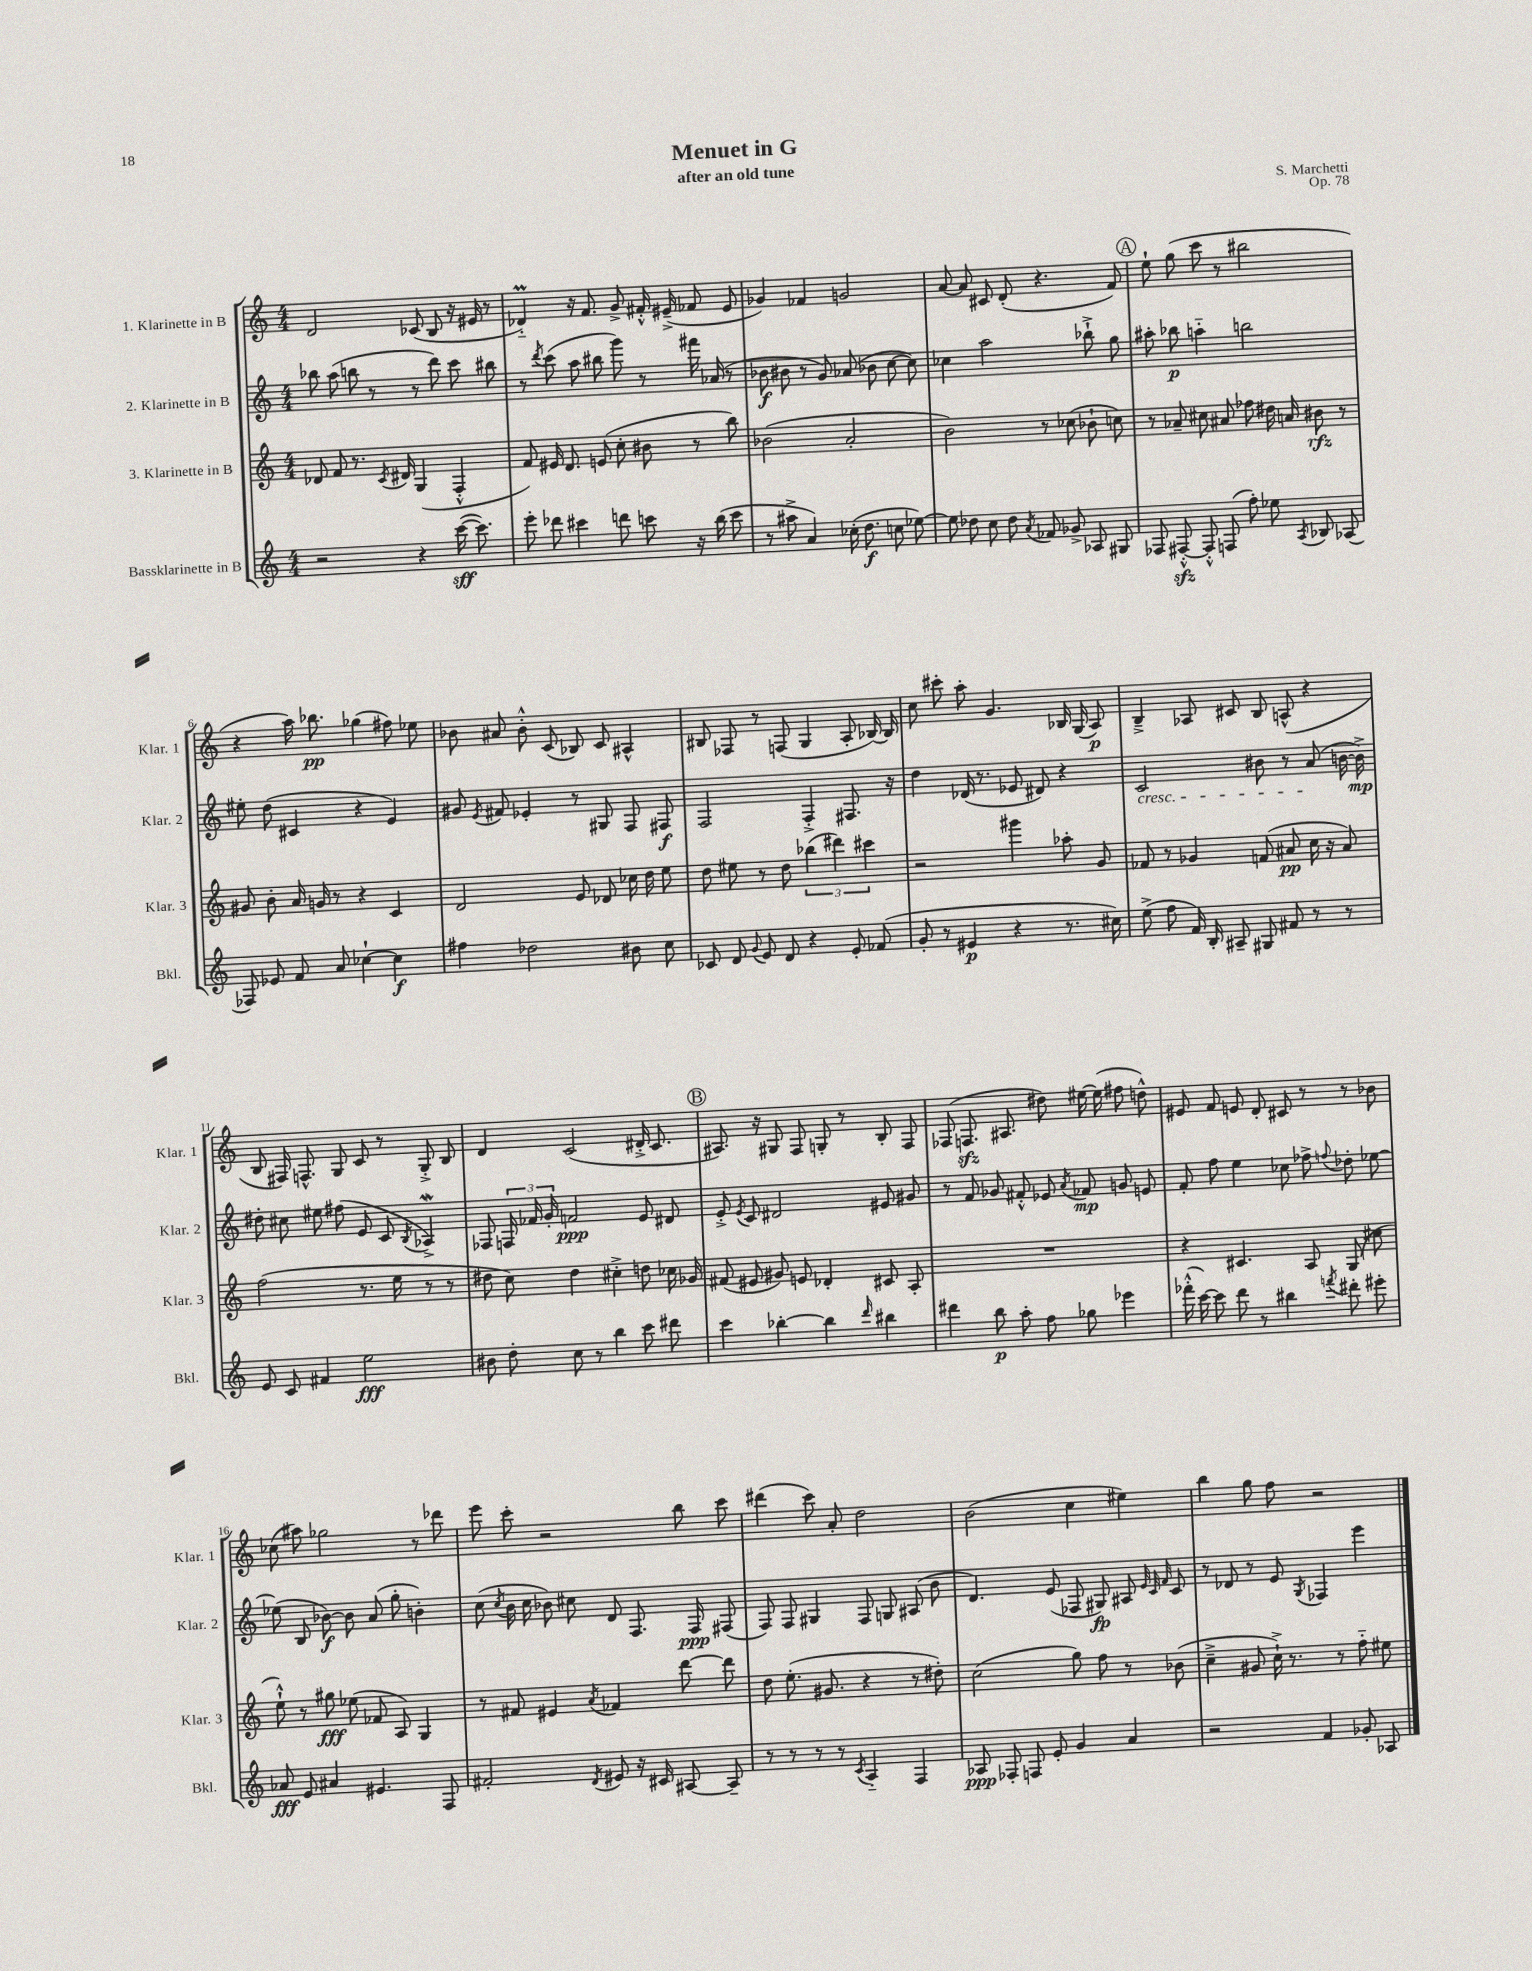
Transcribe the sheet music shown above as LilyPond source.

\header { title = "Menuet in G" composer = "S. Marchetti" subtitle = "after an old tune" opus = "Op. 78" }
<<
\new StaffGroup <<
\new Staff = "s0" \with { instrumentName = "1. Klarinette in B" shortInstrumentName = "Klar. 1" } {
    \clef treble \key c \major \numericTimeSignature \time 4/4
    \autoBeamOff d'2 ces'8( b8 r16 eis'16 r8 |
    des'4-_\prall) r16 f'8. g'8-> fis'16-.-^ eis'16--->( fes'8 eis'8 |
    ges'4) fes'4 g'2 |
    a'8~ a'8 cis'8 d'8-.( r4. f'8) |
    \mark \markup { \circle "A" } e''8-! g''8( c'''8 r8 bis''2 |
    r4 a''16) bes''8.\pp ges''4( fis''8) ees''8 |
    bes'8 ais'8 bes'8-.-^ c'8( bes8) c'8 ais4-^ |
    bis8 fes8 r8 f8( g4 a8-. bes16~) bes16 |
    c''8 cis'''8-. a''8-. g'4. bes16 g16( a8\p) |
    b4---> aes8 cis'8 b8 a8-^( r4 |
    b8 fis16) f8.-^ g8 c'8 r8 g8-.-> b8 |
    d'4 c'2( dis'16-.-> c'8. |
    \mark \markup { \circle "B" } ais8.) r16 gis8 f8 g8-. r8 b8-. f8 |
    fes8( f8.\sfz ais8. dis''8) eis''16~ eis''16( fis''8 d''8-^) |
    eis'8 f'8 e'8 d'8-. cis'8 r8 r8 bes'8 |
    ces''8( ais''8) ges''2 r8 des'''8 |
    e'''8 c'''8-. r2 b''8 c'''8 |
    dis'''4( c'''8) a'8-. d''2 |
    b'2( c''4 eis''4) |
    b''4 g''8 f''8 r2 \bar "|." |
}
\new Staff = "s1" \with { instrumentName = "2. Klarinette in B" shortInstrumentName = "Klar. 2" } {
    \clef treble \key c \major \numericTimeSignature \time 4/4
    \autoBeamOff bes''8 a''8( b''8 r8 r8 d'''8) c'''8 bis''8 |
    r8 \acciaccatura { d'''8 } c'''8( a''8 bis''8 g'''8) r8 fis'''16 aes'16( r8 |
    bes'8\f bis'8 r8 g'8) aes'8( bes'8 c''8~ c''8) |
    ces''4 a''2 bes''8-!-> g''8 |
    \mark \markup { \circle "A" } ais''8-. bes''8\p a''4-_ b''2 |
    eis''8-. d''8( cis'4 r4 e'4) |
    gis'8 \acciaccatura { e'8 } fis'8 ees'4-. r8 gis8 f8 fis8\f |
    f2 f4-.-> fis8. r16 |
    d''4 des'16( r8. ees'8 dis'8) r4 |
    c'2\cresc bis'8 r8 a'8\!( b'16~ b'16->\mp) |
    dis''8-. cis''8 eis''8 fis''8( e'8 c'8 \acciaccatura { b8 } aes4->\mordent) |
    fes8 \tuplet 3/2 { f16 fes'16 g'16-. } f'2\ppp e'8 dis'8 |
    \mark \markup { \circle "B" } e'8-.-> \acciaccatura { e'8 } c'8 dis'2 eis'8 gis'8 |
    r8 f'8 ges'8 fis'8-.-^ ees'8 \acciaccatura { a'8 } fes'8\mp g'8 e'8 |
    f'8-. f''8 e''4 ces''8 fes''8-> \appoggiatura { f''8 } des''8-. ees''8~ |
    ees''8( b8 bes'8~\f) bes'8 a'8( g''8-. b'4-.) |
    c''8( \acciaccatura { c''8 } b'16 c''16 bes'8) cis''8 d'8 f8. f16\ppp fis8( |
    f8) f8 gis4 f8 g8 ais8( b'8 |
    d'4.) e'8( fes8 gis8\fp) ais8 \grace { e'32 c'32 f'32 } c'8 |
    r8 des'8 r8 e'8 \acciaccatura { g8 } fes4 e'''4 \bar "|." |
}
\new Staff = "s2" \with { instrumentName = "3. Klarinette in B" shortInstrumentName = "Klar. 3" } {
    \clef treble \key c \major \numericTimeSignature \time 4/4
    \autoBeamOff des'8 f'8 r8. \acciaccatura { c'8 } dis'16 g4( f4-.-^ |
    f'8) eis'16 d'8. e'8( c''8-. bis'8 r8 b''8) |
    bes'2( a'2-. |
    b'2) r8 ces''8( bes'8-! c''8) |
    \mark \markup { \circle "A" } r8 aes'8-- cis''8 ais'8 fes''8 dis''16 a'16 bis'8\rfz r8 |
    gis'8 b'8-. a'16 g'16 r8 r4 c'4 |
    d'2 e'8 des'8 ces''16 d''16 e''8 |
    d''8 eis''8 r8 d''8 \tuplet 3/2 { bes''4( dis'''4) cis'''4 } |
    r2 gis'''4 aes''8-. g'8 |
    fes'8 r8 ges'4 f'8( ais'8\pp c''16 r16 ais'8) |
    f''2( r8. e''16 r8 r8 |
    dis''8 c''8) dis''4 cis''4-.-> d''8 ces''16 ges'16 |
    \mark \markup { \circle "B" } fis'8( eis'8 gis'8) e'8 des'4-. cis'8 a8-. |
    R1 |
    r4 cis'4. a8 g8( cis''8 |
    e''8-!-^) r8 gis''8\fff ees''8( fes'8 a8) g4 |
    r8 fis'8 eis'4 \acciaccatura { a'8 } fes'4 d'''8~ d'''8 |
    d''8 e''8.-.( gis'8. r4 r8 dis''8-.) |
    c''2( g''8) f''8 r8 bes'8( |
    c''4---> gis'8 c''16-!->) r8. r8 f''8-_ eis''8 \bar "|." |
}
\new Staff = "s3" \with { instrumentName = "Bassklarinette in B" shortInstrumentName = "Bkl." } {
    \clef treble \key c \major \numericTimeSignature \time 4/4
    \autoBeamOff r2 r4 c'''16~\sff( c'''8.) |
    e'''8-. des'''8 cis'''4 d'''8 c'''8 r16 b''16( c'''8 |
    r8 ais''8-> a'4) ces''16-.( d''8.\f c''8 ees''8~) |
    ees''8 des''8 c''8 des''8 \acciaccatura { a'8 } fes'8 ges'8-> aes8 gis8 |
    \mark \markup { \circle "A" } fes8 fis8~-.-^\sfz fis8-.-^ f8( f''8-.) ees''8 \acciaccatura { a8 } bes8 aes8( |
    fes8) ees'8 f'8 a'8 ces''4~-! ces''4\f |
    fis''4 des''2 bis'8 c''8 |
    ces'8 d'8 \appoggiatura { g'8 } e'8 d'8 r4 e'8-. fes'8( |
    g'8-. r8 eis'4\p r4 r8. cis''16) |
    e''8->( f''8 f'16) b16-. ais8-- gis8 fis'8 r8 r8 |
    e'8 c'8 fis'4 e''2\fff |
    bis'8 d''8-. c''8 r8 b''4 c'''8 dis'''8 |
    \mark \markup { \circle "B" } c'''4 bes''4~-. bes''4 \grace { d'''16 } bis''4 |
    dis'''4 b''8\p a''8-. f''8 ges''8 ees'''4 |
    fes'''16-.-^( c'''16~) c'''8 d'''8 r8 bis''4 \acciaccatura { f'''8 } dis'''8-. eis'''8-. |
    aes'8\fff e'8 ais'4 eis'4. f8 |
    fis'2-. \acciaccatura { d'8 } eis'8 r16 cis'16 ais8~ ais8-- |
    r8 r8 r8 r8 \acciaccatura { c'8 } a4-_ f4 |
    aes8\ppp fes8-. f8 e'8-. g'4 a'4 |
    r2 f'4 ges'8-. aes8 \bar "|." |
}
>>
>>
